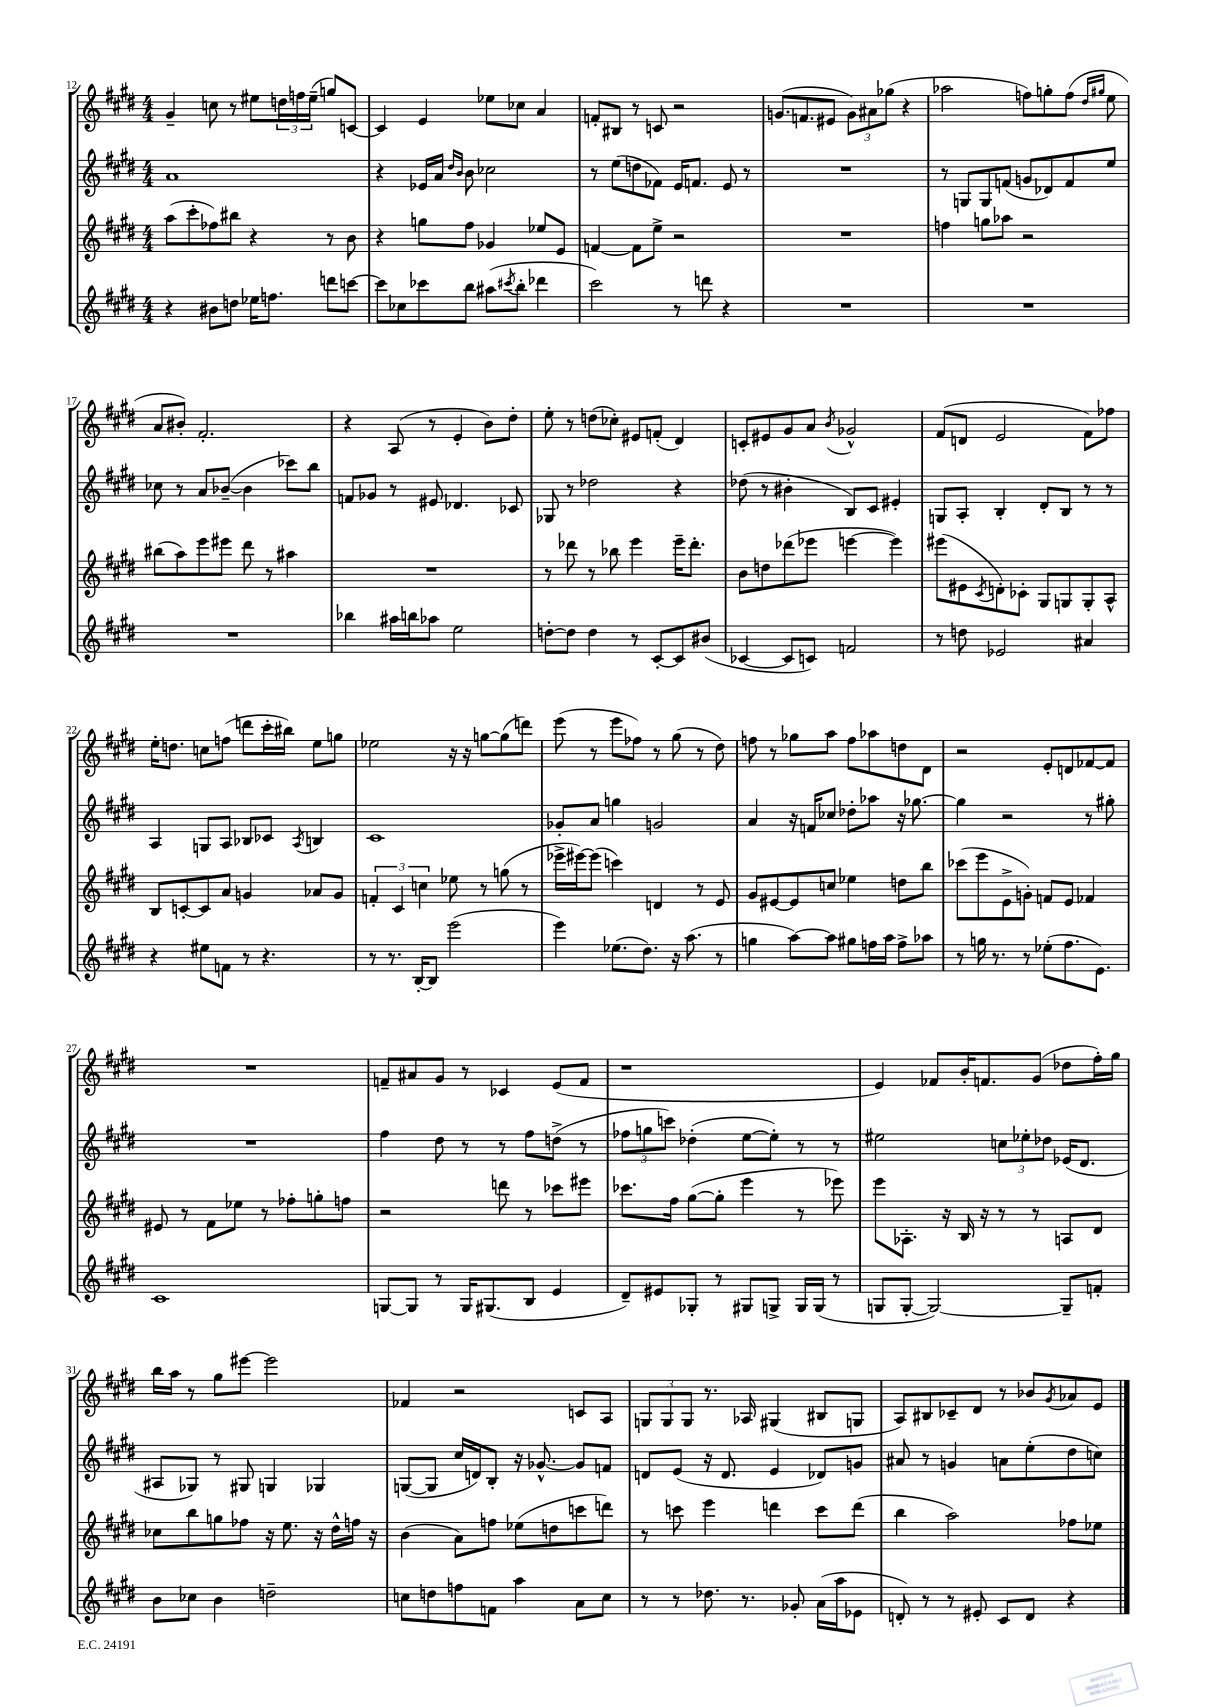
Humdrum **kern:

**kern	**kern	**kern	**kern
*staff4	*staff3	*staff2	*staff1
*clefG2	*clefG2	*clefG2	*clefG2
*k[f#c#g#d#]	*k[f#c#g#d#]	*k[f#c#g#d#]	*k[f#c#g#d#]
*M4/4	*M4/4	*M4/4	*M4/4
4r	(8aa	1a	4g#~
.	8ccc#'	.	.
8b#	8ff-)	.	8cc
8dd	8bb#	.	8r
16ee-	4r	.	8ee#
8.ff	.	.	.
.	.	.	24dd
.	.	.	24ff
.	.	.	(24ee#~
8ddd	8r	.	8gg)
[8ccc	8b	.	[8c
=	=	=	=
8ccc]	4r	4r	4c]
8cc-	.	.	.
8ccc-	8gg	16e-	4e
.	.	16a	.
.	.	16qqdd#	.
.	.	16qqb	.
8bb	8ff#	8b	.
(8aa#	4g-	2cc-	8ee-
8qccc#	.	.	.
8bb'	.	.	8cc-
4ddd-	8ee-	.	4a
.	8e	.	.
=	=	=	=
2ccc#)	[4f	8r	8f'
.	.	(8ee	8B#
.	8f]	8dd	8r
.	8ee^	8f-)	8c
8r	2r	16e	2r
.	.	8.f	.
8ddd	.	.	.
4r	.	8e	.
.	.	8r	.
=	=	=	=
1r	1r	1r	(8.g
.	.	.	8.f
.	.	.	8e#
.	.	.	12g)
.	.	.	12a#
.	.	.	(12gg-
.	.	.	4r
=	=	=	=
1r	4ff	8r	2aa-
.	.	8G	.
.	8gg	8G	.
.	8aa-	(8f	.
.	2r	8g	8ff)
.	.	8d-)	8gg'
.	.	8f	(8ff
.	.	.	16qqdd#
.	.	.	16qqgg#
.	.	8ee	8ee
=	=	=	=
1r	(8bb#	8cc-	8a
.	8aa)	8r	8b#')
.	8eee	8a	2.f#'
.	8eee#	([8b-~	.
.	8ddd#	4b-]	.
.	8r	.	.
.	4aa#	8ccc-)	.
.	.	8bb	.
=	=	=	=
4bb-	1r	8f	4r
.	.	8g-	.
16aa#	.	8r	(8A
16bb	.	.	.
8aa-	.	8e#	8r
2ee	.	4.d-	4e'
.	.	.	8b)
.	.	8c-	8dd#'
=	=	=	=
[8dd'	8r	8G-	8ee'
8dd]	8ddd-	8r	8r
4dd	8r	2dd-	(8dd
.	8bb-	.	8cc-')
8r	4eee	.	8e#
[8c#'	.	.	(8f'
8c#]	16eee~	4r	4d#)
.	8.ddd-'	.	.
(8b#	.	.	.
=	=	=	=
[4c-	8b	(8dd-	8c'
.	8dd	8r	8e#
8c-]	(8ddd-	4b#'	8g#
8c)	8eee-	.	8a
.	.	.	8qb
2f	[4eee	8B)	2g-^^
.	.	8c#	.
.	4eee])	4e#'	.
=	=	=	=
8r	(8eee#	8G	(8f#
8dd	8e#	8A'	8d
.	8qc#	.	.
2e-	8d')	4B'	2e
.	8c-'	.	.
.	8G#	8d#'	.
.	8G	8B	.
4a#	8G'	8r	8f#)
.	8A^^	8r	8ff-
=	=	=	=
4r	8B	4A	16ee'
.	.	.	8.dd
.	[8c'	.	.
8ee#	8c]	8G	8cc
8f	8a	8A	(8ff
8r	4g	8B-	8ddd
4.r	.	8c-	16ccc#'
.	.	.	16bb#)
.	.	8qA	.
.	8a-	4B	8ee
.	8g	.	8gg
=	=	=	=
8r	6f'	1c#	2ee-
8.r	.	.	.
.	6c#	.	.
[16B'	.	.	.
.	6cc	.	.
8B]	.	.	.
(2eee	8ee-	.	16r
.	.	.	16r
.	8r	.	[8gg
.	(8gg	.	(8gg]
.	8r	.	8ddd)
=	=	=	=
4eee)	16eee-^	8g-'	(8eee
.	[16eee#)	.	.
.	(8eee#]	8a	8r
(8.ee-	4ccc)	4gg	8eee
.	.	.	8ff-)
8.dd#)	.	.	.
.	4d	2g	8r
16r	.	.	(8gg#
(8.aa	.	.	.
.	8r	.	8r
8r	8e	.	8dd#)
=	=	=	=
4gg	8g#	4a	8ff
.	[8e#	.	8r
[8aa)	8e#]	16r	8gg-
.	.	16f	.
8aa]	8cc	8cc-	8aa
8gg#	4ee-	8dd-'	8ff
16ff	.	8aa-	8aa-
16aa	.	.	.
8ff^	8dd	16r	8dd
.	.	[8.gg-	.
8aa-	8bb	.	8d#
=	=	=	=
8r	(8ccc-	4gg-]	2r
16gg	8eee	.	.
8.r	.	.	.
.	8e^	2r	.
8r	8g')	.	.
(8ee-'	8f	.	8e'
8.ff#	8e	.	8d
.	4f-	8r	[8f-
8.e)	.	.	.
.	.	8gg#'	8f-]
=	=	=	=
1c#	8e#	1r	1r
.	8r	.	.
.	8f#	.	.
.	8ee-	.	.
.	8r	.	.
.	8ff-'	.	.
.	8gg'	.	.
.	8ff	.	.
=	=	=	=
[8G	2r	4ff#	8f~
8G]	.	.	8a#
8r	.	8dd#	8g#
16G	.	8r	8r
(8.G#	.	.	.
.	8ddd	8r	4c-
8B	8r	8ff#	.
4e	8ccc-	(8dd^	(8e
.	8eee#	8r	8f
=	=	=	=
8d#~)	8.ccc-	12ff-	1r
.	.	12gg	.
8e#	.	.	.
.	.	12ccc)	.
.	16ff#	.	.
8G-'	([8gg#	(4dd-'	.
8r	8gg#']	.	.
8G#	4eee	[8ee	.
8G^	.	8ee'])	.
16G	8r	8r	.
(16G	.	.	.
8r	8eee-)	8r	.
=	=	=	=
8G	8eee	2ee#	4e)
[8G'	8.A-'	.	.
2G_)	.	.	8f-
.	16r	.	.
.	16B	.	16b'
.	16r	.	8.f
.	8r	12cc	.
.	.	12ee-'	.
.	8r	.	(8g#
.	.	12dd-	.
8G~]	8A	(16e-	8dd-
.	.	8.d#	.
8f'	8d#	.	16ff#')
.	.	.	16gg#
=	=	=	=
8b	8cc-	8A#	16bb
.	.	.	16aa
8cc-	8bb	8G-)	8r
4b	8gg	8r	8gg#
.	8ff-	8G#	[8eee#
2dd~	16r	4G	2eee#]
.	8.ee	.	.
.	16r	4G-	.
.	16dd#^^	.	.
.	16ff	.	.
.	16r	.	.
=	=	=	=
8cc	(4b	([8G	4f-
8dd	.	8G]	.
8ff	8a)	16cc#	2r
.	.	16d)	.
8f	8ff	8B'	.
4aa	(8ee-	16r	.
.	.	[8.g-^^	.
.	8dd	.	.
8a	8ccc	8g-]	8c
8cc	8ddd)	8f	8A
=	=	=	=
8r	8r	8d	12G
.	.	.	12G
8r	8ccc	(8e	.
.	.	.	12G
8.dd-	4eee	16r	8.r
.	.	8.d	.
8.r	.	.	16A-
.	4ddd	4e	(4G#
8g-'	.	.	.
(16a	8ccc	8d-)	8B#
16aa	.	.	.
8e-	(8ddd	8g	8G
=	=	=	=
8d')	4bb	8a#	8A)
8r	.	8r	8B#
8r	2aa)	4g	8c-~
8e#'	.	.	8d#
8c#	.	8a	8r
8d	.	(8ee'	8b-
.	.	.	8qg#
4r	8ff-	8dd#	8a-
.	8ee-	8cc)	8e
==	==	==	==
*-	*-	*-	*-
